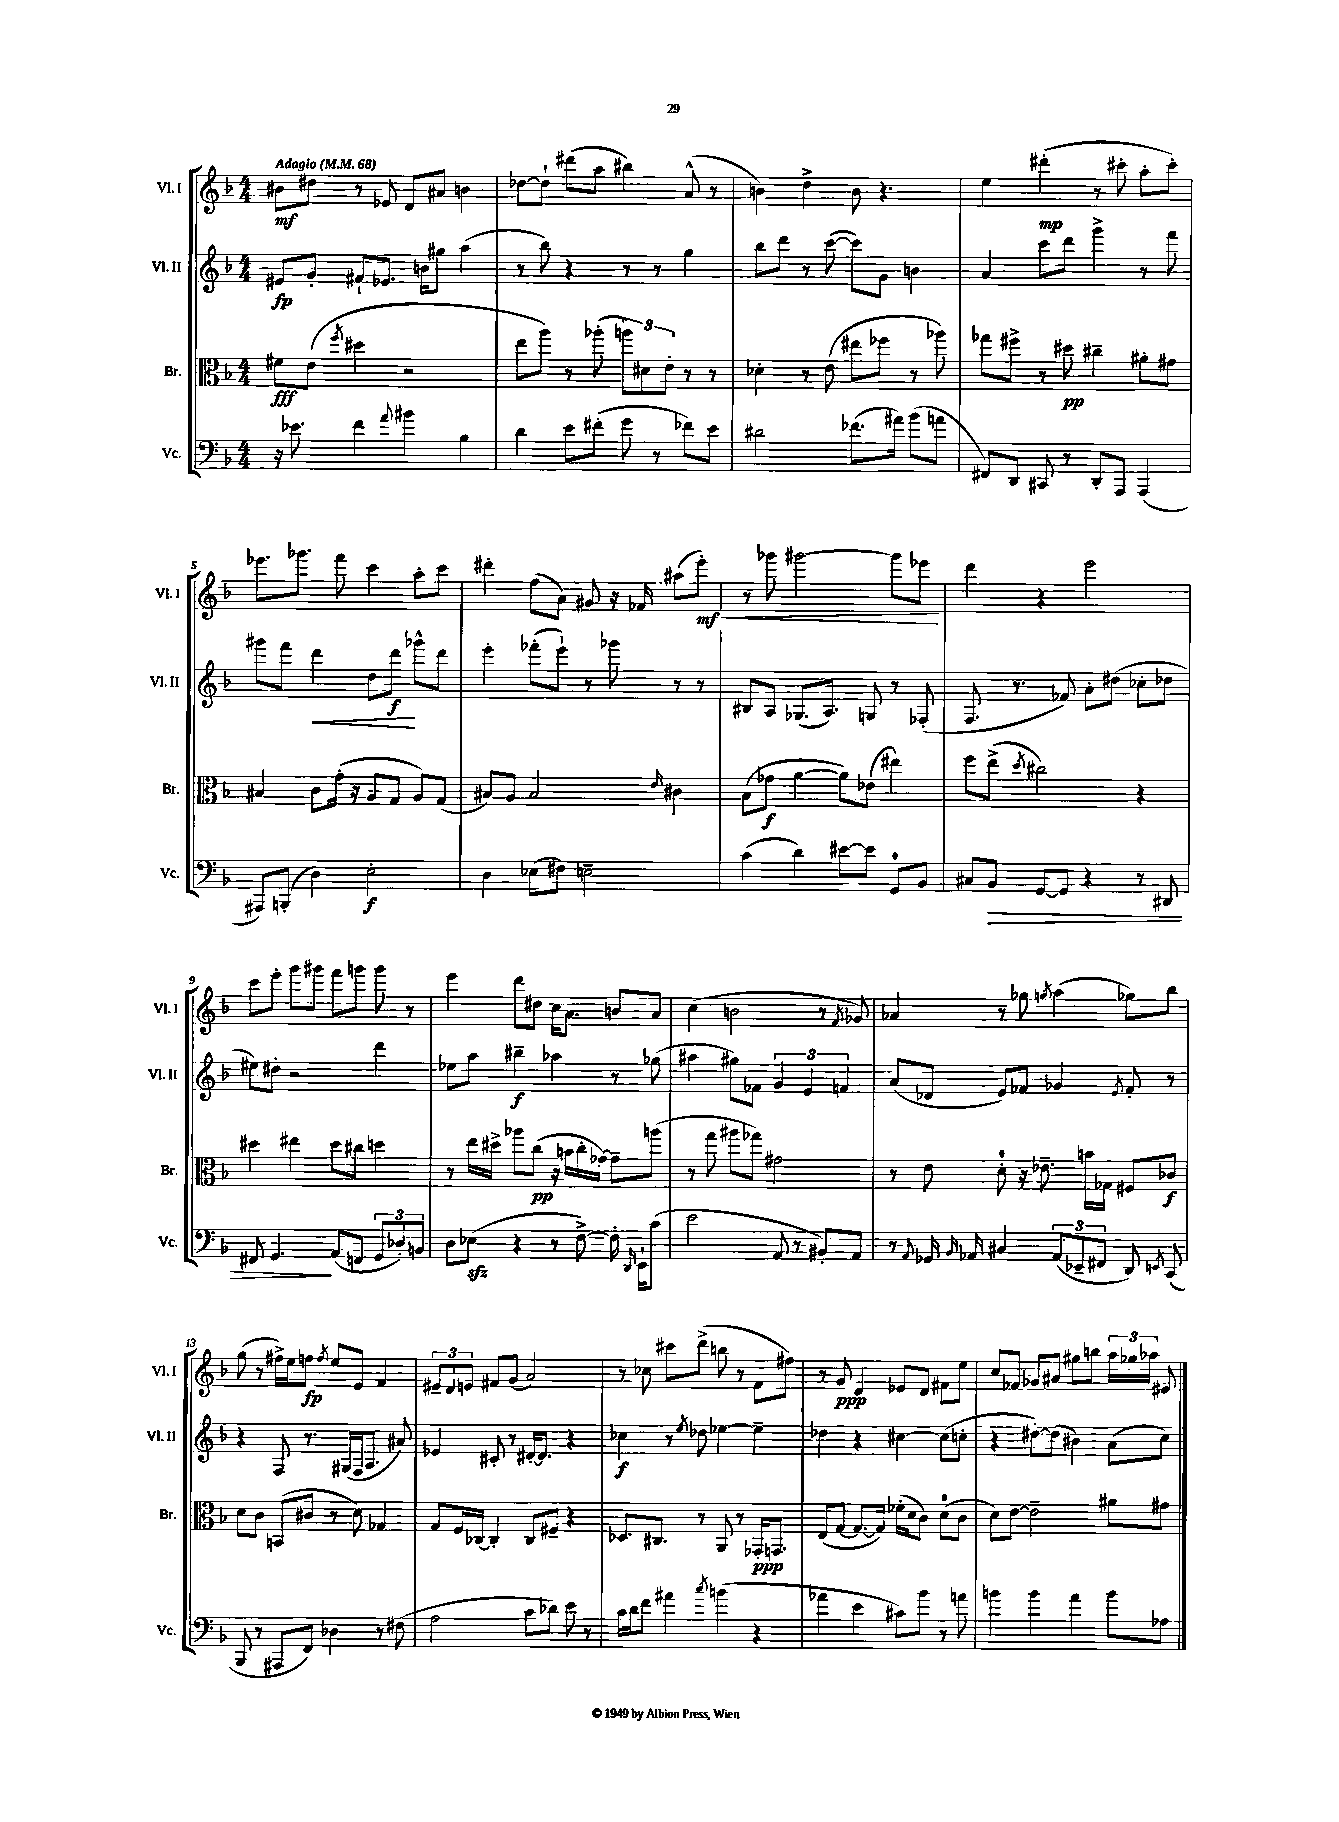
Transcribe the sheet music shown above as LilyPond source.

<<
\new StaffGroup <<
\new Staff = "s0" \with { instrumentName = "Vl. I" shortInstrumentName = "Vl. I" } {
    \clef treble \key f \major \numericTimeSignature \time 4/4 \tempo "Adagio" 4 = 68
    \autoBeamOff bis'8[\mf dis''8] r8 ees'8 d'8[ ais'8] b'4 |
    des''8[~ des''8]-! dis'''8[( a''8] bis''4) a'8-^( r8 |
    b'4) d''4-> b'8 r4. |
    e''4 dis'''4-.\mp( r8 cis'''8-. a''8[-. cis'''8]-.) |
    ees'''8.[ ges'''8.] f'''8 c'''4 a''8[-. c'''8] |
    dis'''4-. f''8[( a'8]) gis'8 r16 fes'16 ais''8[( e'''8]-.\mf\<) |
    r8 ges'''8 gis'''2~ gis'''8[ ees'''8]\! |
    d'''4 r4 e'''2 |
    c'''8[ e'''8]-. g'''8[ gis'''8] f'''8[ g'''8] g'''8 r8 |
    e'''4 d'''8[ dis''8] c''16[ a'8.] b'8[ a'8] |
    c''4( b'2 r8 \acciaccatura { f'8 } ges'8) |
    aes'4 r8 ges''8 \acciaccatura { g''8 } a''4( ges''8[) bes''8] |
    g''8( r8 fis''16[->) e''16 f''8]\fp \acciaccatura { f''8 } e''8[ e'8] f'4 |
    \tuplet 3/2 { eis'8[-- d'8 e'8] } fis'8[ g'8]( a'2) |
    r8 ces''8 cis'''8[ d'''8]->( b''8 r8 f'8[ fis''8]) |
    r8 g'8\ppp d'4 ees'8[ d'8] fis'8[ e''8] |
    c''8[ fes'8] ges'8[ ais'8] gis''8[ b''8] \tuplet 3/2 { a''16[ ges''16 aes''16] } eis'8 \bar "|." |
}
\new Staff = "s1" \with { instrumentName = "Vl. II" shortInstrumentName = "Vl. II" } {
    \clef treble \key f \major \numericTimeSignature \time 4/4
    \autoBeamOff eis'8[\fp g'8]-. fis'8[-! ees'8.] b'16[ gis''8] a''4( |
    r8 bes''8) r4 r8 r8 g''4 |
    bes''8[ d'''8] r8 c'''8~( c'''8[) g'8] b'4 |
    a'4 c'''8[ d'''8] g'''4-> r8 f'''8 |
    gis'''8[ f'''8] d'''4\< d''8[ d'''8]\f\! ges'''8[-^ d'''8] |
    e'''4-. fes'''8[-.( e'''8]-!) r8 ges'''8 r8 r8 |
    bis8[ a8] ges8.[( a8.]) g8 r8 fes8-.( |
    f8. r8. fes'8) a'8[-. dis''8]( ces''8[-. des''8] |
    eis''8[) dis''8]-. r2 d'''4 |
    ees''8[ a''8] bis''4--\f aes''4 r8 ges''8( |
    ais''4 gis''8[) fes'8] \tuplet 3/2 { g'4 e'4 f'4 } |
    a'8[( des'8] e'8[) fes'8] ges'4 \acciaccatura { e'8 } fes'8-. r8 |
    r4 f8 r8. gis16[( f16 a8.] ais'8) |
    ees'4 cis'8-. r8 dis'16[~-. dis'8.] r4 |
    ces''4\f r8 \acciaccatura { e''8 } des''8 ees''4~ ees''4-- |
    des''4 r4 cis''4~ cis''8[( c''8]-. |
    r4 dis''8[~-.) dis''8]( bis'4) a'8[( c''8]) \bar "|." |
}
\new Staff = "s2" \with { instrumentName = "Br." shortInstrumentName = "Br." } {
    \clef alto \key f \major \numericTimeSignature \time 4/4
    \autoBeamOff fis'8[\fff e'8]( \acciaccatura { f''8 } dis''4 r2 |
    e''8[ a''8]) r8 aes''8-.( \tuplet 3/2 { a''8[) dis'8 e'8]-. } r8 r8 |
    des'4-. r8 e'8( eis''8[ fes''8] r8 aes''8) |
    ges''8[ fis''8]-> r8 dis''8\pp cis''4-- ais'8[-. gis'8] |
    bis4 c'8[ g'16]-.( r16 a8[ g8] a8[) g8]( |
    bis8[) a8] bis2 \grace { e'16 } cis'4 |
    bes8[( ges'8]\f a'4~ a'8[) ees'8]( eis''4) |
    f''8[ e''8]->( \acciaccatura { d''8 } cis''2) r4 |
    dis''4 eis''4 dis''8[ cis''8] d''4 |
    r8 e''16[ dis''16]-> aes''8[ c''8]\pp( r16 b'16[ c''16-. ges'16]~) ges'8[-- a''8]( |
    r8 g''8 ais''8[ ges''8]) gis'2 |
    r8 e'8 d'8-0-. r16 ees'8.-- b'16[ ges16] fis8[ ces'8]\f |
    d'8[ c'8] b,8[( cis'8] r8 d'8) ges4 |
    g8[ f16 ces16]~ ces4-. ces8[ fis8]-- r4 |
    des8.[ cis8.] r8 a,8 r8 ges,16[-.\ppp g,8.] |
    e8[( g8]~ g8.[~ g16]) fes'16[-.( d'16 c'8]) d'8[-0( c'8] |
    d'8[) e'8]~ e'2-- ais'8[ gis'8] \bar "|." |
}
\new Staff = "s3" \with { instrumentName = "Vc." shortInstrumentName = "Vc." } {
    \clef bass \key f \major \numericTimeSignature \time 4/4
    \autoBeamOff r16 ees'8. f'4 \appoggiatura { a'8 } bis'4 bes4 |
    d'4 e'8[ fis'8]-.( g'8 r8 fes'8[) e'8] |
    dis'2 fes'8.[( ais'16]) bes'8[( a'8] |
    fis,8[) d,8] cis,8 r8 d,8[-. a,,8] a,,4( |
    ais,,8[) b,,8]-.( d4) e2-.\f |
    d4 ees8[( fis8]) e2-- |
    c'4( d'4) eis'8[~ eis'8] g,8[-0 bes,8] |
    cis8[ bes,8]\> g,8[~ g,8] r4 r8 dis,8 |
    fis,8 g,4.\! a,8[( f,8] \tuplet 3/2 { g,8[ des8-.) b,8] } |
    d8[ ees8]\sfz( r4 r8 f8~->) f16-. \grace { d,16 } e,16[-! c'8]( |
    e'2 a,8 r8 bis,8[-.) a,8] |
    r8 \appoggiatura { a,8 } ges,16 \grace { bes,16 } aes,16 cis4 \tuplet 3/2 { aes,8[( ees,8-- fis,8] } d,8) \acciaccatura { e,8 } c,8( |
    bes,,8 r8 ais,,8[ f,8]) des4 r8 fis8( |
    a2 c'8[ des'8]) e'8 r8 |
    c'16[ d'16 f'8] ais'4 \acciaccatura { c''8 } b'4( r4 |
    aes'4 e'4 cis'8[) bes'8] r8 a'8 |
    b'4 b'4 a'4 b'8[ aes8] \bar "|." |
}
>>
>>
